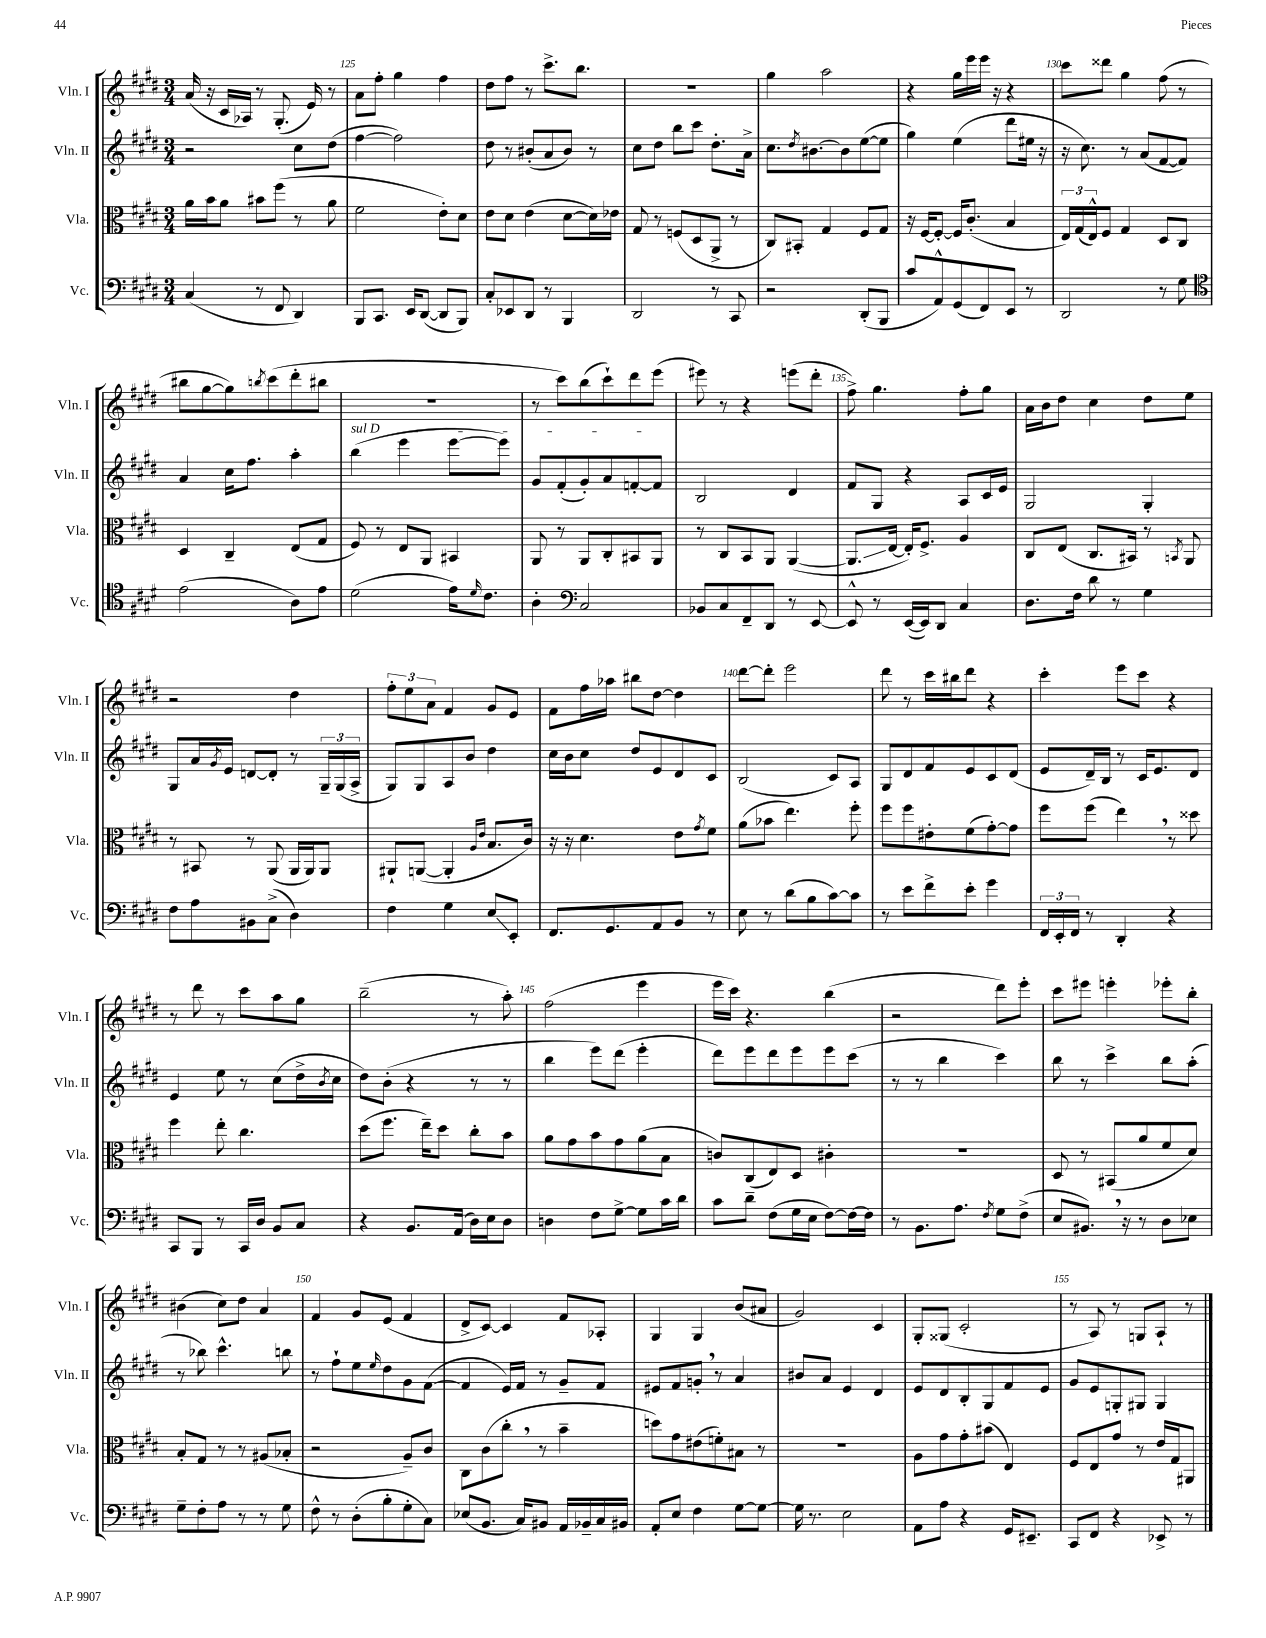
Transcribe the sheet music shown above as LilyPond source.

<<
\new StaffGroup <<
\new Staff = "s0" \with { instrumentName = "Vln. I" shortInstrumentName = "Vln. I" } {
    \clef treble \key e \major \numericTimeSignature \time 3/4
    a'16( r16 cis'16 aes16) r8 gis8.-.( e'16) r8 |
    a'8 fis''8-. gis''4 fis''4 |
    dis''8 fis''8 r8 cis'''8.-> b''8. |
    R2. |
    gis''4 a''2 |
    r4 gis''16 e'''16 e'''16 r16 r4 |
    cis'''8 disis'''8 gis''4 fis''8( r8 |
    bis''8 gis''8~ gis''8) \acciaccatura { b''8 } cis'''8( dis'''8-. bis''8 |
    R2. |
    r8 cis'''8) b''8( cis'''8-!) dis'''8 e'''8( |
    eis'''8) r8 r4 e'''8( dis'''8-. |
    fis''8->) gis''4. fis''8-. gis''8 |
    a'16 b'16 dis''8 cis''4 dis''8 e''8 |
    r2 dis''4 |
    \tuplet 3/2 { fis''8-. e''8 a'8 } fis'4 gis'8 e'8 |
    fis'8 fis''16 aes''16 bis''8 dis''8~ dis''4 |
    dis'''8~ dis'''8-. e'''2 |
    dis'''8 r8 cis'''16 bis''16 dis'''8 r4 |
    cis'''4-. e'''8 cis'''8 r4 |
    r8 dis'''8 r8 cis'''8 a''8 gis''8 |
    b''2--( r8 a''8-.) |
    fis''2( e'''4 |
    e'''16 cis'''16) r4. b''4( |
    r2 dis'''8) e'''8-. |
    cis'''8 eis'''8 e'''4-. ees'''8-. b''8-. |
    bis'4( cis''8) dis''8 a'4 |
    fis'4 gis'8 e'8( fis'4 |
    dis'8-> cis'8~) cis'4 fis'8 aes8-. |
    gis4 gis4 b'8( ais'8 |
    gis'2) cis'4 |
    gis8-. gisis8( cis'2-. |
    r8 a8) r8 g8 a8-! r8 \bar "|." |
}
\new Staff = "s1" \with { instrumentName = "Vln. II" shortInstrumentName = "Vln. II" } {
    \clef treble \key e \major \numericTimeSignature \time 3/4
    r2 cis''8 dis''8( |
    fis''4~ fis''2) |
    dis''8 r8 bis'8-.( a'8 bis'8) r8 |
    cis''8 dis''8 b''8 cis'''8 dis''8.-. a'16-> |
    cis''8. \acciaccatura { dis''8 } bis'8.~ bis'8 e''8~( e''8 |
    gis''4) e''4( dis'''8 eis''16 r16 |
    r16 cis''8.) r8 a'8( fis'8~ fis'8) |
    a'4 cis''16 fis''8. a''4-. |
    \once \override TextSpanner.bound-details.left.text = \markup { \italic "sul D" } b''4\startTextSpan( e'''4 e'''8~ e'''8) |
    gis'8 fis'8-.( gis'8-.) a'8 f'8~-. f'8\stopTextSpan |
    b2 dis'4 |
    fis'8 gis8 r4 a8 cis'16 e'16 |
    gis2 gis4-. |
    gis8 a'16 \acciaccatura { gis'8 } e'16 d'8~ d'8-. r8 \tuplet 3/2 { gis16-- gis16( a16-> } |
    gis8) gis8 a8 b'8 dis''4 |
    cis''16 b'16 cis''8 dis''8 e'8 dis'8 cis'8 |
    b2( cis'8) a8 |
    gis8 dis'8 fis'8 e'8 cis'8 dis'8( |
    e'8 dis'16--) b16 r8 cis'16 e'8. dis'8 |
    e'4 e''8 r8 cis''8( dis''16-> \acciaccatura { b'8 } cis''16 |
    dis''8) b'8-.( r4 r8 r8 |
    b''4 e'''8) dis'''8( e'''4-. |
    dis'''8) e'''8 dis'''8 e'''8 e'''8 cis'''8( |
    r8 r8 b''4 cis'''4) |
    b''8 r8 cis'''4-> b''8 a''8-.( |
    r8 bes''8) cis'''4.-^ b''8 |
    r8 fis''8-! e''8 \grace { e''16 } dis''8 gis'8 fis'8~( |
    fis'4 e'16) fis'16 r8 gis'8-- fis'8 |
    eis'8 fis'8 g'8-. \breathe r8 a'4 |
    bis'8 a'8 e'4 dis'4 |
    e'8 dis'8 b8-. gis8 fis'8 e'8 |
    gis'8 e'8 g8-. gis8 gis4 \bar "|." |
}
\new Staff = "s2" \with { instrumentName = "Vla." shortInstrumentName = "Vla." } {
    \clef alto \key e \major \numericTimeSignature \time 3/4
    a'16 b'16 a'8 bis'8 fis''8( r8 a'8 |
    fis'2 e'8-.) dis'8 |
    e'8 dis'8 e'4( dis'8~ dis'16) ees'16 |
    gis8 r8 f8( dis8 a,8-> r8 |
    cis8) bis,8-. gis4 fis8 gis8 |
    r16 fis16~ fis8~-. fis16 cis'8.-.( b4 |
    \tuplet 3/2 { e16) gis16( e16-^) } fis8 gis4 dis8 cis8 |
    dis4 cis4-- e8( gis8 |
    fis8) r8 e8 a,8 bis,4 |
    a,8 r8 a,8 cis8-. bis,8 a,8 |
    r8 cis8 b,8 a,8 a,4~( |
    a,8.\glissando e16~ e16-.) fis8.-> a4 |
    cis8 e8( cis8. bis,16) r8 \acciaccatura { b,8 } a,8 |
    r8 bis,8 r8 a,8( a,16 a,16) a,8 |
    ais,8-! a,8~( a,4-. \grace { a16 e'16 } b8. cis'16) |
    r16 r16 dis'4. e'8 \acciaccatura { gis'8 } fis'8 |
    a'8( bes'8 e''4.) fis''8-. |
    fis''8 fis''8 eis'8-. fis'8( gis'8~-.) gis'8 |
    fis''8 fis''8( e''4) \breathe r8 disis''8 |
    fis''4 e''8-. cis''4. |
    dis''8( fis''8. e''16--) dis''8 cis''8-. b'8 |
    a'8 gis'8 b'8 gis'8 a'8( b8 |
    c'8) cis8( e8) dis8 cis'4-. |
    R2. |
    dis8 r8 bis,8( a'8 fis'8 dis'8) |
    b8-. gis8 r8 r8 ais8( bes8-. |
    r2 a8--) cis'8 |
    cis8 cis'8( cis''8-. \breathe r8 b'4-- |
    d''8) gis'8 eis'8( f'8-.) bis8 r8 |
    R2. |
    a8 gis'8 gis'8-. bis'8( e4) |
    fis8 e8 gis'8 r8 e'16 gis16 ais,8 \bar "|." |
}
\new Staff = "s3" \with { instrumentName = "Vc." shortInstrumentName = "Vc." } {
    \clef bass \key e \major \numericTimeSignature \time 3/4
    cis4( r8 fis,8 dis,4) |
    b,,8 cis,8. e,16 dis,8~( dis,8 b,,8) |
    cis8-. ees,8 dis,8 r8 b,,4 |
    dis,2 r8 cis,8 |
    r2 dis,8-.( b,,8 |
    cis'8 a,8-^) gis,8( fis,8) e,8 r8 |
    dis,2 r8 gis8 |
    \clef tenor e'2( a8) e'8 |
    dis'2( e'16) \grace { dis'16 } cis'8. |
    a4-. \clef bass cis2 |
    bes,8 cis8 fis,8-- dis,8 r8 e,8~ |
    e,8-^ r8 e,16~( e,16) dis,8 cis4 |
    dis8. fis16 dis'8 r8 gis4 |
    fis8 a8 bis,8 cis8->( dis4) |
    fis4 gis4 e8\glissando e,8-. |
    fis,8. gis,8. a,8 b,8 r8 |
    e8 r8 dis'8( b8 cis'8~) cis'8 |
    r8 e'8 fis'8-> e'8-. gis'4 |
    \tuplet 3/2 { fis,16 e,16-. fis,16 } r8 dis,4-. r4 |
    cis,8 b,,8 r8 cis,16 dis16 b,8 cis8 |
    r4 b,8. a,16( dis16) e16 dis8 |
    d4 fis8 gis8~-> gis8 cis'16 dis'16 |
    cis'8 dis'8-- fis8( gis16 e16 fis8~) fis16~ fis16 |
    r8 b,8. a8. \acciaccatura { fis8 } gis8 fis8->( |
    e8 bis,8.) \breathe r16 r8 dis8 ees8 |
    gis8-- fis8-. a8 r8 r8 gis8 |
    fis8-^ r8 dis8-.( b8-. gis8-. cis8) |
    ees8( b,8. cis16) bis,8 a,16 bes,16-- cis16 bis,16 |
    a,8-. e8 fis4 gis8~ gis8~ |
    gis16 r8. e2 |
    a,8 a8 r4 gis,16 eis,8.-- |
    cis,8 fis,8 r4 ees,8-> r8 \bar "|." |
}
>>
>>
\layout { \context { \Score currentBarNumber = #124 \override BarNumber.break-visibility = ##(#f #t #t) barNumberVisibility = #(every-nth-bar-number-visible 5) } }
